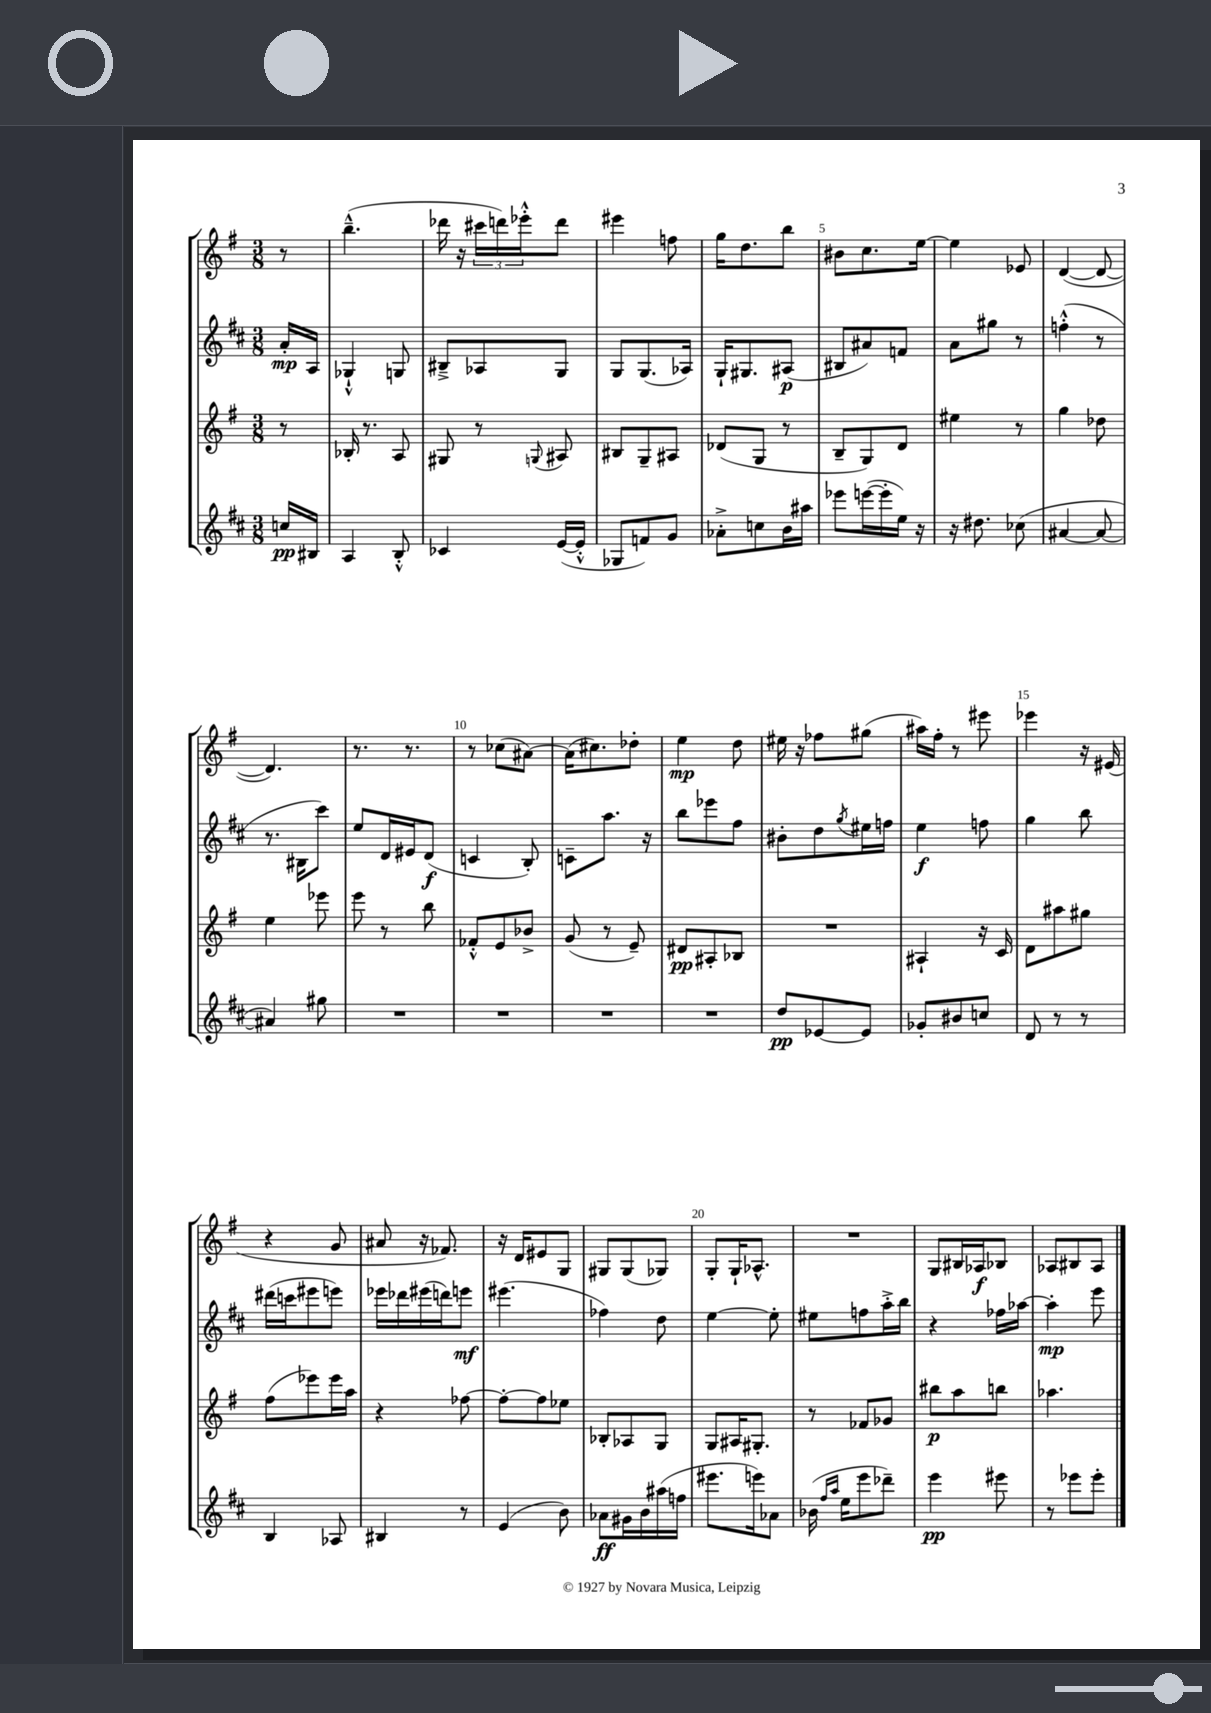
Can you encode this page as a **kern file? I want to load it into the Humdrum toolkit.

**kern	**kern	**kern	**kern
*staff4	*staff3	*staff2	*staff1
*clefG2	*clefG2	*clefG2	*clefG2
*k[f#c#]	*k[f#]	*k[f#c#]	*k[f#]
*M3/8	*M3/8	*M3/8	*M3/8
16cc	8r	16a'	8r
16B#	.	16A	.
=	=	=	=
4A	16B-'	4G-`^^	(4.bb~^^
.	8.r	.	.
8B'^^	8A	8G	.
=	=	=	=
4c-	8G#	8B#~^	16ddd-
.	.	.	16r
.	8r	8A-	24ccc#
.	.	.	24ddd)
.	.	.	24eee-'^^
.	8qqG	.	.
([16e	8A#	8G	8ddd
16e'^^]	.	.	.
=	=	=	=
8G-	8B#	8G	4eee#
8f)	8G~	(8.G	.
8g	8A#	.	8ff
.	.	16A-)	.
=	=	=	=
8a-'^	(8d-	16G`	16gg
.	.	8.G#	8.dd
8cc	8G	.	.
16b	8r	(8A#	8bb
16aa#	.	.	.
=	=	=	=
8eee-	8B~	8B#	8b#
([16eee	8G)	8a#)	8.cc
16eee']	.	.	.
16ee)	8d	8f	.
16r	.	.	[16ee
=	=	=	=
16r	4ee#	8a	4ee]
8.dd#	.	.	.
.	.	8gg#	.
(8cc-	8r	8r	8e-
=	=	=	=
[4a#	4gg	(4ff'^^	([4d
8a#_	8dd-	8r	8d_
=	=	=	=
4a#])	4ee	8.r	4.d])
.	.	16B#	.
8gg#	8eee-	8ccc#)	.
=	=	=	=
4.r	8eee	8ee	8.r
.	8r	16d	.
.	.	16e#	8.r
.	8bb	(8d	.
=	=	=	=
4.r	8f-'^^	4c	8r
.	8e	.	(8cc-
.	8b-^	8B')	[8a#)
=	=	=	=
4.r	(8g	8c~	(16a#]
.	.	.	8.cc#)
.	8r	8.aa	.
.	8e~)	.	8dd-'
.	.	16r	.
=	=	=	=
4.r	8d#	8bb	4ee
.	8A#'	8eee-	.
.	8B-	8ff#	8dd
=	=	=	=
8dd	4.r	8b#'	16ee#
.	.	.	16r
[8e-	.	8dd	8ff-
.	.	8qgg	.
8e-]	.	16ee#	(8gg#
.	.	16ff	.
=	=	=	=
8g-'	4A#`	4ee	16aa#)
.	.	.	16ff#'
8b#	.	.	8r
8cc	16r	8ff	8eee#
.	16c	.	.
=	=	=	=
8d	8d	4gg	4eee-
8r	8aa#	.	.
8r	8gg#	8bb	16r
.	.	.	(16e#
=	=	=	=
4B	(8ff#	(16ddd#	4r
.	.	16ccc	.
.	8eee-)	8eee#	.
8A-	16eee-	8eee)	8g
.	16aa	.	.
=	=	=	=
4B#	4r	16eee-	8a#
.	.	16ddd-	.
.	.	(16eee#	16r
.	.	16ddd)	8.f-)
8r	[8ff-	8eee	.
=	=	=	=
(4e	8ff-'_	(4.eee#	16r
.	.	.	16d
.	8ff-]	.	8e#
8b)	8ee-	.	8G
=	=	=	=
8a-	8B-'	4ff-)	8G#
16g#	8A-	.	(8G#
16b	.	.	.
(16aa#	8G	8dd	8G-)
16ff	.	.	.
=	=	=	=
8.eee#	8G	[4ee	8G'
.	16A#	.	16G`
16eee)	8.G#'	.	8.A-^^
8a-	.	8ee']	.
=	=	=	=
(16b-	8r	8ee#	4.r
16qqff#	.	.	.
16qqaa	.	.	.
16ee	.	.	.
8eee	8f-	8ff	.
8ddd-~)	8g-	16aa'^	.
.	.	16bb	.
=	=	=	=
4eee	8bb#	4r	8G
.	8aa	.	16B#
.	.	.	16A-
8eee#	8bb	16ff-	8B-
.	.	[16aa-	.
=	=	=	=
8r	4.aa-	4aa-']	8A-
8eee-	.	.	8B#
8eee-'	.	8eee	8A-
==	==	==	==
*-	*-	*-	*-
